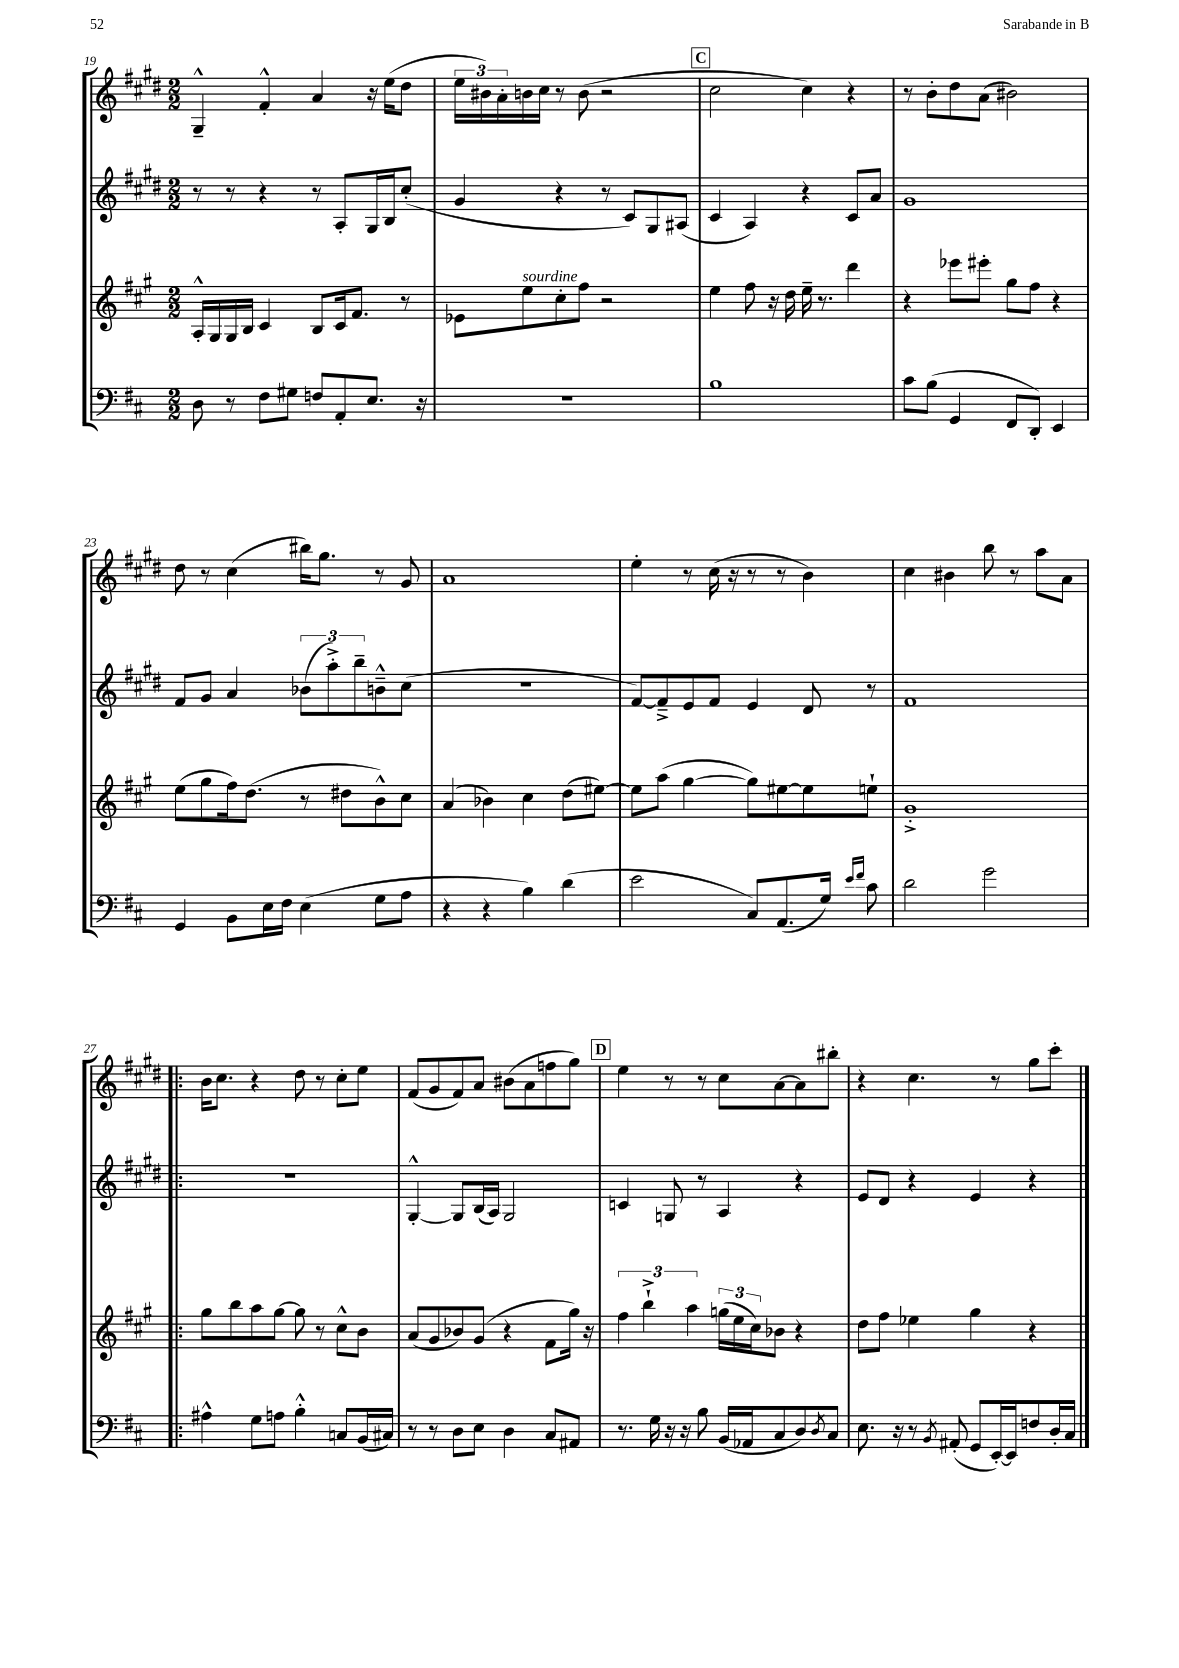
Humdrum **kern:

**kern	**kern	**kern	**kern
*staff4	*staff3	*staff2	*staff1
*clefF4	*clefG2	*clefG2	*clefG2
*k[f#c#]	*k[f#c#g#]	*k[f#c#g#d#]	*k[f#c#g#d#]
*M2/2	*M2/2	*M2/2	*M2/2
8D\	16A'^^/LL	8r	4G#~^^/
.	16G#/	.	.
8r	16G#/	8r	.
.	16B/JJ	.	.
8F#\L	4c#/	4r	4f#'^^/
8G#\J	.	.	.
8F/L	8B/L	8r	4a/
8AA'/	16c#/k	8A'/L	.
.	8.f#/J	.	.
8.E/J	.	16G#/L	16r
.	.	16B/J	(16ee\LK
.	8r	(8cc#'/J	8dd#\J
16r	.	.	.
=	=	=	=
1r	8e-\L	4g#/	24ee\LL
.	.	.	24b#\)
.	.	.	24a'\
.	8ee\	.	16b\
.	.	.	16cc#\JJ
.	8cc#'\	4r	8r
.	8ff#\J	.	(8b\
.	2r	8r	2r
.	.	8c#/L)	.
.	.	8G#/	.
.	.	(8A#/J	.
=	=	=	=
1B	4ee\	4c#/	2cc#\
.	8ff#\	4A/)	.
.	16r	.	.
.	16dd\	.	.
.	16ee~\	4r	4cc#\)
.	8.r	.	.
.	4ddd\	8c#/L	4r
.	.	8a/J	.
=	=	=	=
8c#\L	4r	1g#	8r
(8B\J	.	.	8b'\L
4GG/	8eee-\L	.	8dd#\
.	8eee#'\J	.	(8a\J
8FF#/L	8gg#\L	.	2b#\)
8DD'/J)	8ff#\J	.	.
4EE/	4r	.	.
=	=	=	=
4GG/	(8ee\L	8f#/L	8dd#\
.	8gg#\	8g#/J	8r
8BB\L	16ff#\k)	4a/	(4cc#\
.	(8.dd\J	.	.
16E\L	.	.	.
16F#\JJ	.	.	.
(4E\	8r	(12b-\L	16bb#\LK)
.	.	.	8.gg#\J
.	.	12aa'^\)	.
.	8dd#\L	.	.
.	.	12bb~\	.
8G\L	8b^^\)	8b~^^\	8r
8A\J	8cc#\J	(8cc#\J	8g#/
=	=	=	=
4r	(4a/	1r	1a
4r	4b-\)	.	.
4B\)	4cc#\	.	.
(4d\	(8dd\L	.	.
.	[8ee#\J)	.	.
=	=	=	=
2e\	8ee#\]L	[8f#/L)	4ee'\
.	(8aa\J	8f#~^/]	.
.	[4gg#\	8e/	8r
.	.	8f#/J	(16cc#\
.	.	.	16r
8C#/L)	8gg#\]L)	4e/	8r
(8.AA/	[8ee#\	.	8r
.	8ee#\]	8d#/	4b\)
16G/Jk)	.	.	.
16qqe/LL	.	.	.
16qqf#/JJ	.	.	.
8c#\	8ee`\J	8r	.
=	=	=	=
2d\	1g#'^	1f#	4cc#\
.	.	.	4b#\
2g\	.	.	8bb\
.	.	.	8r
.	.	.	8aa\L
.	.	.	8a\J
=!|:	=!|:	=!|:	=!|:
4A#^^\	8gg#\L	1r	16b\LK
.	.	.	8.cc#\J
.	8bb\	.	.
8G\L	8aa\	.	4r
8A\J	[8gg#\J	.	.
4B'^^\	8gg#\]	.	8dd#\
.	8r	.	8r
8C/L	8cc#^^\L	.	8cc#'\L
(16BB/L	8b\J	.	8ee\J
16C#/JJ)	.	.	.
=	=	=	=
8r	(8a/L	[4G#'^^/	(8f#/L
8r	8g#/	.	8g#/
8D\L	8b-/)	8G#/]L	8f#/)
8E\J	(8g#/J	(16B/L	8a/J
.	.	16A/JJ)	.
4D\	4r	2G#/	(8b#\L
.	.	.	8a\
8C#/L	8f#\L	.	8ff\
8AA#/J	16gg#\Jk)	.	8gg#\J)
.	16r	.	.
=	=	=	=
8.r	6ff#\	4c/	4ee\
.	6bb`^\	.	.
16G\	.	.	.
16r	.	8G/	8r
16r	.	.	.
.	6aa\	.	.
8B\	.	8r	8r
(16BB/LL	(24gg\LL	4A/	8cc#\L
.	24ee\	.	.
16AA-/J	.	.	.
.	24cc#\J)	.	.
8C#/	8b-\J	.	[8a\
8D/)	4r	4r	8a\]
8qD/	.	.	.
8C#/J	.	.	8bb#'\J
=	=	=	=
8.E\	8dd\L	8e/L	4r
.	8ff#\J	8d#/J	.
16r	.	.	.
8r	4ee-\	4r	4.cc#\
8qBB/	.	.	.
(8AA#'/	.	.	.
8GG/L	4gg#\	4e/	.
[16EE'/L)	.	.	8r
16EE/]J	.	.	.
8F/	4r	4r	8gg#\L
16D'/L	.	.	8ccc#'\J
16C#/JJ	.	.	.
==	==	==	==
*-	*-	*-	*-
